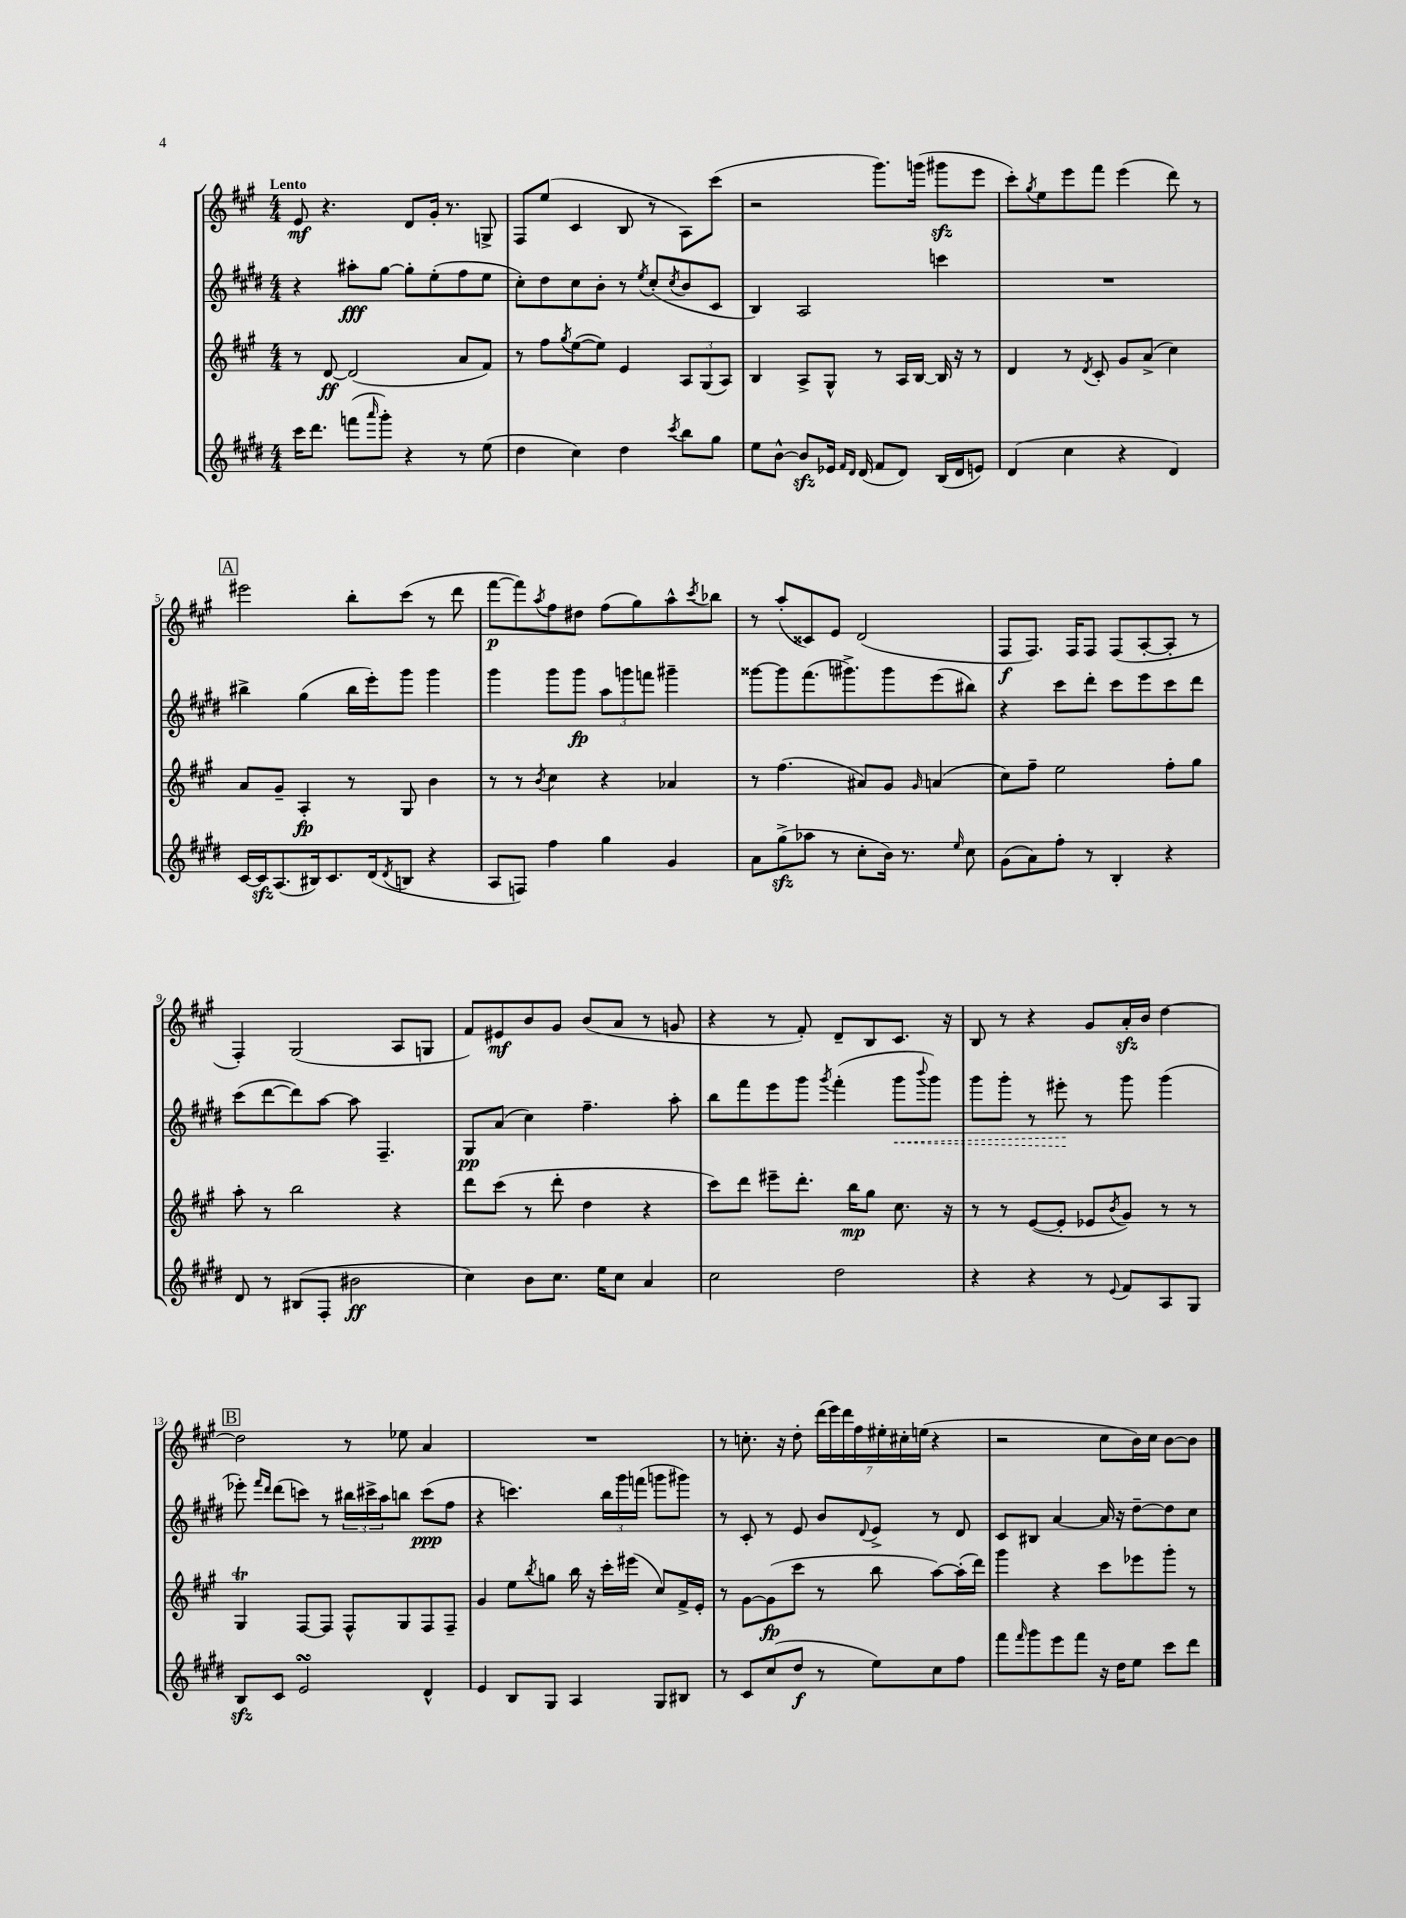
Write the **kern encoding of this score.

**kern	**kern	**kern	**kern
*staff4	*staff3	*staff2	*staff1
*clefG2	*clefG2	*clefG2	*clefG2
*k[f#c#g#d#]	*k[f#c#g#]	*k[f#c#g#d#]	*k[f#c#g#]
*M4/4	*M4/4	*M4/4	*M4/4
16ccc#	8r	4r	8e
8.ddd#	.	.	.
.	[8d	.	4.r
(8fff	(2d]	8aa#'	.
16qqaaa	.	.	.
8ggg#')	.	[8gg#	.
4r	.	8gg#']	8d
.	.	(8ee'	16g#'
.	.	.	8.r
8r	8a	8ff#	.
(8ee	8f#)	8ee	8G^
=	=	=	=
4dd#	8r	8cc#')	8F#
.	8ff#	8dd#	(8ee
.	8qgg#	.	.
4cc#)	([8ee	8cc#	4c#
.	8ee])	8b'	.
4dd#	4e	8r	8B
.	.	8qee	.
.	.	(8cc#'	8r
8qccc#	.	8qcc#	.
8bb	12A	8b	8A)
.	(12G#	.	.
8gg#	.	8c#	(8ccc#
.	12A)	.	.
=	=	=	=
8ee	4B	4B)	2r
[8b^^	.	.	.
8b]	8A^	2A	.
16e-	8G#^^	.	.
16qqf#	.	.	.
16qqd#	.	.	.
(16d#	.	.	.
8f#	8r	.	8.ggg#)
8d#)	16A	.	.
.	[16B	.	(16ggg
(16B	16B]	4ccc	8ggg#
16d#	16r	.	.
8e)	8r	.	8eee
=	=	=	=
(4d#	4d	1r	8ccc#')
.	.	.	8qgg#
.	.	.	8ee
4cc#	8r	.	8eee
.	8qd	.	.
.	8c#'	.	8fff#
4r	8g#	.	(4eee
.	(8a^	.	.
4d#)	4cc#)	.	8ddd)
.	.	.	8r
=	=	=	=
[16c#	8a	4bb#^	2eee#
16c#]	.	.	.
(8.A	8g#~	.	.
.	4A'	(4gg#	.
16B#)	.	.	.
8.c#	.	.	.
.	8r	16bb#	8bb'
(16d#	.	16eee')	.
8qd#	.	.	.
8B	8G#	8ggg#	(8ccc#
4r	4b	4ggg#	8r
.	.	.	8ddd
=	=	=	=
8A	8r	4ggg#	[8fff#
8F)	8r	.	8fff#])
.	8qb	.	8qaa
4ff#	4cc#	8ggg#	8ff#
.	.	8ggg#	8dd#
4gg#	4r	12aa	(8ff#
.	.	12ggg	.
.	.	.	8gg#)
.	.	12fff	.
4g#	4a-	4ggg#~	8aa^^
.	.	.	8qccc#
.	.	.	8bb-
=	=	=	=
8a	8r	[8ggg##	8r
(8gg#^	(4.ff#	8ggg##]	(8aa'
8aa-	.	(8.fff#	8c##)
8r	.	.	8e
.	.	8.ggg#^)	.
8cc#'	8a#)	.	(2d
16b)	8g#	8ggg#	.
8.r	.	.	.
.	16qqg#	.	.
.	(4a	(8eee	.
16qqee	.	.	.
8cc#	.	8bb#)	.
=	=	=	=
(8g#	8cc#)	4r	8F#
8a)	8ff#~	.	8.F#)
8ff#'	2ee	8ccc#	.
.	.	.	16F#
8r	.	8ddd#'	8F#
4B'	.	8ccc#	(8F#
.	.	8eee	[8A'
4r	8ff#'	8ccc#	8A']
.	8gg#	8ddd#	8r
=	=	=	=
8d#	8aa'	(8ccc#	4F#')
8r	8r	[8ddd#	.
(8B#	2bb	8ddd#])	(2G#
8F#'	.	[8aa	.
2b#	.	8aa]	.
.	.	4.F#~	.
.	4r	.	8A
.	.	.	8G
=	=	=	=
4cc#)	8ddd	8G#	8f#)
.	(8ccc#	(8a	8e#
8b	8r	4cc#)	8b
8.cc#	8ddd'	.	8g#
.	4dd	4.ff#~	(8b
16ee	.	.	.
8cc#	.	.	8a
4a	4r	.	8r
.	.	8aa'	8g
=	=	=	=
2cc#	8ccc#)	8bb	4r
.	8ddd	8fff#	.
.	8eee#~	8eee	8r
.	8.ddd'	8ggg#	8f#')
.	.	8qggg#	.
2dd#	.	(4fff#'	8d~
.	16bb	.	.
.	8gg#	.	8B
.	8.cc#	8ggg#	8.c#
.	.	8qqbbb	.
.	.	8ggg#)	.
.	16r	.	16r
=	=	=	=
4r	8r	8ggg#	8B
.	8r	8ggg#'	8r
4r	([8e	8r	4r
.	8e']	8eee#'	.
8r	8e-	8r	8g#
8qqe	8qb	.	.
8f#	8g#)	8ggg#	16a'
.	.	.	16b
8A	8r	(4ggg#	[4dd
8G#	8r	.	.
=	=	=	=
8B	4G#	8eee-')	2dd]
.	.	16qqfff#	.
.	.	16qqddd#	.
8c#	.	(8ddd#	.
2e	[8F#	8ccc)	.
.	8F#]	8r	.
.	8F#^^	24bb#	8r
.	.	24ccc#^	.
.	.	24aa	.
.	8G#	8bb	8ee-
4d#^^	8F#	(8ccc#	4a
.	8F#~	8ff#	.
=	=	=	=
4e	4g#	4r	1r
8B	8ee	4.ccc)	.
.	8qbb	.	.
8G#	8gg	.	.
4A	16bb	.	.
.	16r	.	.
.	16ccc#'	24bb	.
.	.	24ggg#	.
.	(16eee#	.	.
.	.	(24fff	.
8G#	8cc#)	8ggg	.
8B#	16f#^	8ggg#)	.
.	16e'	.	.
=	=	=	=
8r	8r	8r	8r
8c#	[8g#	8c#'	8.cc'
(8cc#	(8g#]	8r	.
.	.	.	16r
8dd#	8ccc#	8e	8dd'
8r	8r	8b	(28ddd
.	.	.	28eee)
.	.	.	28ddd
.	.	.	28ff#
.	.	8qqd#	.
8ee)	8bb	8e^	.
.	.	.	28ee#'
.	.	.	28cc#'
.	.	.	(28ee
8cc#	[8aa)	8r	4r
8ff#	(16aa']	8d#	.
.	16ddd)	.	.
=	=	=	=
8fff#	4ggg#	8c#	2r
16qqfff#	.	.	.
8ggg#	.	8B#	.
8eee	4r	[4a	.
8fff#	.	.	.
16r	8ccc#	16a]	8cc#
16dd#	.	16r	.
8ee	8eee-	[8dd#~	16b)
.	.	.	16cc#
8ccc#	8ggg#'	8dd#]	[8b
8ddd#	8r	8cc#	8b]
==	==	==	==
*-	*-	*-	*-
